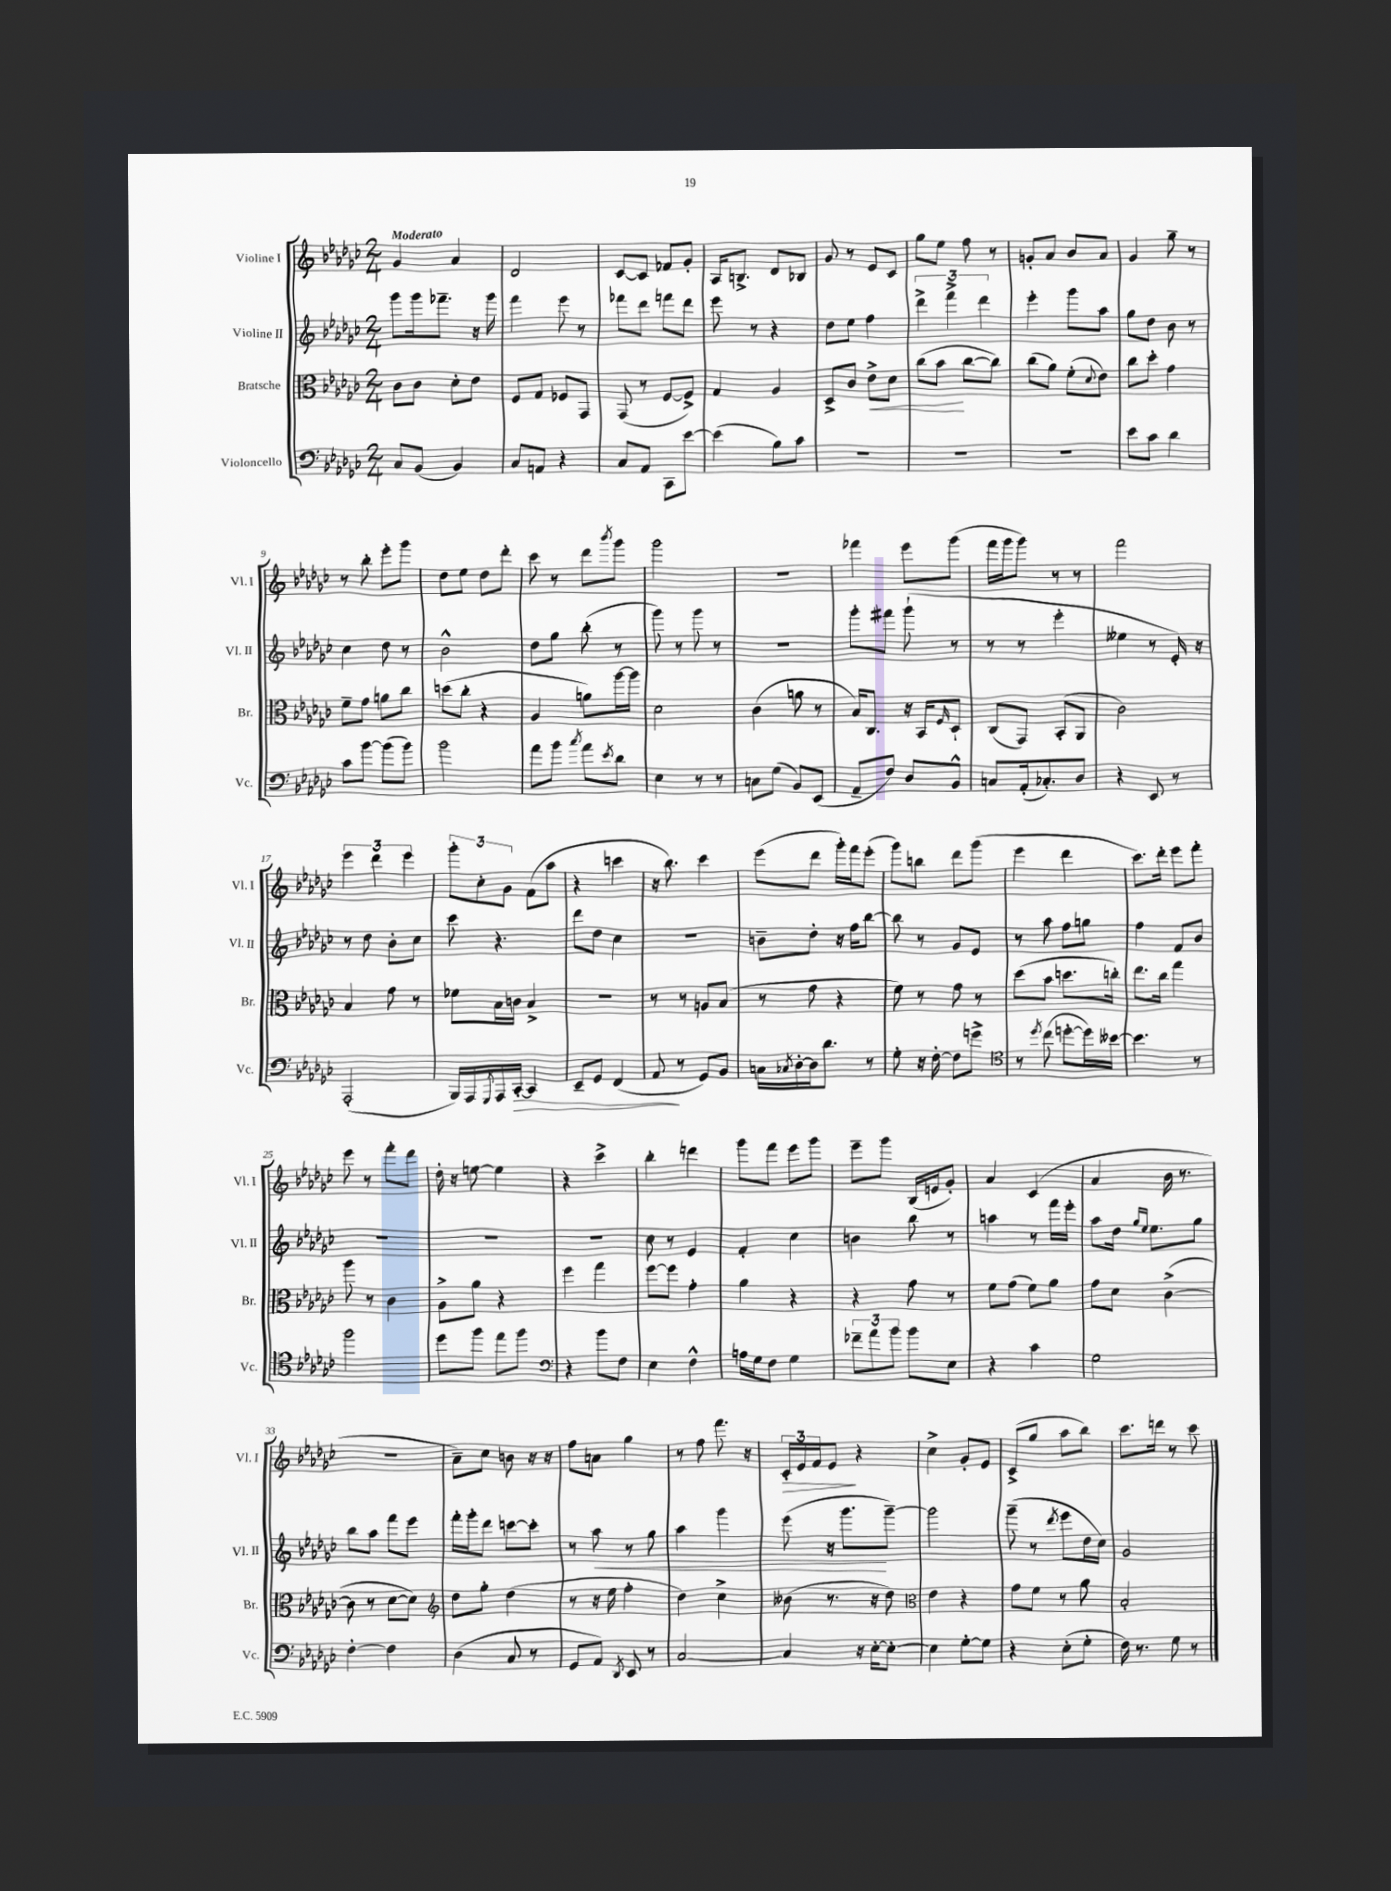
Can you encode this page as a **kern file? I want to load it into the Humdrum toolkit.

**kern	**dynam	**kern	**dynam	**kern	**dynam	**kern	**dynam
*part4	*part4	*part3	*part3	*part2	*part2	*part1	*part1
*staff4	*staff4	*staff3	*staff3	*staff2	*staff2	*staff1	*staff1
*I"Violoncello	*	*I"Bratsche	*	*I"Violine II	*	*I"Violine I	*
*I'Vc.	*	*I'Br.	*	*I'Vl. II	*	*I'Vl. I	*
*clefF4	*	*clefC3	*	*clefG2	*	*clefG2	*
*k[b-e-a-d-g-c-]	*	*k[b-e-a-d-g-c-]	*	*k[b-e-a-d-g-c-]	*	*k[b-e-a-d-g-c-]	*
*M2/4	*	*M2/4	*	*M2/4	*	*M2/4	*
=1	=1	=1	=1	=1	=1	=1	=1
!	!	!	!	!	!	!LO:TX:a:B:t=Moderato	!
8C-/L	.	8c-\L	.	8ggg-\L	.	4g-/	.
(8BB-/J	.	8c-\J	.	16ggg-\k	.	.	.
.	.	.	.	8.fff-X~\J	.	.	.
4BB-/)	.	8d-'\L	.	.	.	4a-/	.
.	.	8e-\J	.	16r	.	.	.
.	.	.	.	16ggg-\	.	.	.
=2	=2	=2	=2	=2	=2	=2	=2
8C-/L	.	8F/L	.	4fff\	.	2d-/	.
8AAn/J	.	8G-/J	.	.	.	.	.
4r	.	8F-X/L	.	8eee-\	.	.	.
.	.	8GG-/J	.	8r	.	.	.
=3	=3	=3	=3	=3	=3	=3	=3
8C-/L	.	(8GG-/	.	8fff-X\L	.	[8c-/L	.
8AA-/J	.	8r	.	8ddd-\J	.	8c-/J]	.
8CC-\L	.	[8F/L	.	8fffn\L	.	8f-X/L	.
[8e-\J	.	8F^/J])	.	8ddd-\J	.	8g-'/J	.
=4	=4	=4	=4	=4	=4	=4	=4
(4e-\]	.	4G-/	.	8eee-\	.	16A-/KL	.
.	.	.	.	.	.	8.Bn^/J	.
.	.	.	.	8r	.	.	.
8B-\L)	.	4A-/	.	4r	.	8d-/L	.
8c-\J	.	.	.	.	.	8B-X/J	.
=5	=5	=5	=5	=5	=5	=5	=5
2r	.	8D-^/L	.	8dd-\L	.	8g-/	.
.	.	8c-/J	.	8ee-\J	.	8r	.
!	!	!	!LO:HP:b	!	!	!	!
.	.	8e-^\L	<	4ff\	.	8e-/L	.
.	.	8d-\J	.	.	.	8c-/J	.
=6	=6	=6	=6	=6	=6	=6	=6
2r	.	(8cc-\L	.	6ddd-^\	.	8gg-\L	.
.	.	8b-\J	.	.	.	8ee-\J	.
.	.	.	.	6fff^\	.	.	.
.	.	[8cc-\L	[	.	.	8ff\	.
.	.	.	.	6ddd-\	.	.	.
.	.	8cc-\J])	.	.	.	8r	.
=7	=7	=7	=7	=7	=7	=7	=7
2r	.	(8cc-\L	.	4eee-'\	.	8gn'/L	.
.	.	8a-\J)	.	.	.	8a-/J	.
.	.	(8f'\L	.	8ggg-\L	.	8b-/L	.
.	.	8qqd-/	.	.	.	.	.
.	.	8e-\J)	.	8aa-\J	.	8a-/J	.
=8	=8	=8	=8	=8	=8	=8	=8
8e-\L	.	8cc-\L	.	8gg-\L	.	4g-/	.
8c-\J	.	8dd-'\J	.	8dd-\J	.	.	.
4d-\	.	4g-\	.	8b-\	.	8gg-~\	.
.	.	.	.	8r	.	8r	.
!!LO:LB:g=z
=9	=9	=9	=9	=9	=9	=9	=9
8c-\L	.	8f~\L	.	4cc-\	.	8r	.
[8b-\J	.	8g-\J	.	.	.	8bb-'\	.
(8b-\L]	.	8an\L	.	8dd-\	.	8eee-'\L	.
8b-\J)	.	8cc-\J	.	8r	.	8ggg-\J	.
=10	=10	=10	=10	=10	=10	=10	=10
2b-\	.	(8ddn\L	.	2b-^^\	.	8dd-\L	.
.	.	8cc-'\J	.	.	.	8ee-\J	.
.	.	4r	.	.	.	8dd-\L	.
.	.	.	.	.	.	8ddd-'\J	.
=11	=11	=11	=11	=11	=11	=11	=11
8a-\L	.	4A-/	.	8dd-\L	.	8ccc-\	.
8b-\J	.	.	.	8gg-\J	.	8r	.
8qcc-/	.	.	.	.	.	.	.
8a-\L	.	8an\L)	.	(8bb-'\	.	8ddd-\L	.
8qe-/	.	.	.	.	.	8qbbb-/	.
8d-\J	.	[16aa-\L	.	8r	.	8ggg-\J	.
.	.	16aa-\JJ]	.	.	.	.	.
=12	=12	=12	=12	=12	=12	=12	=12
4E-\	.	2d-\	.	8ggg-\)	.	2ggg-\	.
.	.	.	.	8r	.	.	.
8r	.	.	.	8ggg-\	.	.	.
8r	.	.	.	8r	.	.	.
=13	=13	=13	=13	=13	=13	=13	=13
8Cn\L	.	(4c-\	.	2r	.	2r	.
(8G-\J	.	.	.	.	.	.	.
8BB-/L)	.	8an\	.	.	.	.	.
(8EE-/J	.	8r	.	.	.	.	.
=14	=14	=14	=14	=14	=14	=14	=14
8AA-~/L	.	16B-/KL)	.	8ggg-'\L	.	4fff-X\	.
.	.	8.C-/J	.	.	.	.	.
8F/J)	.	.	.	8fff#X\J	.	.	.
8D-/L	.	16r	.	(8ggg-`\	.	8eee-\L	.
.	.	16BB-/KL	.	.	.	.	.
.	.	16qqF/	.	.	.	.	.
8BB-^^/J	.	8D-`/J	.	8r	.	(8ggg-\J	.
=15	=15	=15	=15	=15	=15	=15	=15
8Cn/L	.	(8C-/L	.	8r	.	16fff\LL	.
.	.	.	.	.	.	16ggg-\J	.
(16AA-'/k	.	8GG-/J)	.	8r	.	8ggg-\J)	.
8.C-X'/)	.	.	.	.	.	.	.
.	.	(8BB-'/L	.	4eee-'\	.	8r	.
8D-/J	.	8AA-/J	.	.	.	8r	.
=16	=16	=16	=16	=16	=16	=16	=16
4r	.	2c-\)	.	4ee--X\	.	2fff\	.
8EE-/	.	.	.	8r	.	.	.
8r	.	.	.	16e-'/)	.	.	.
.	.	.	.	16r	.	.	.
!!LO:LB:g=z
=17	=17	=17	=17	=17	=17	=17	=17
(2AAA-'/	.	4B-/	.	8r	.	6eee-\	.
.	.	.	.	8dd-\	.	.	.
.	.	.	.	.	.	6ddd-\	.
.	.	8g-\	.	8b-'\L	.	.	.
.	.	.	.	.	.	6eee-\	.
.	.	8r	.	8cc-\J	.	.	.
=18	=18	=18	=18	=18	=18	=18	=18
16BBB-/LL)	.	8f-X\L	.	8ccc-\	.	12ggg-'\L	.
16AAA-/	.	.	.	.	.	.	.
.	.	.	.	.	.	12cc-'\	.
8qGGG-/	.	.	.	.	.	.	.
16AAA-/	.	16B-\L	.	4.r	.	.	.
.	.	.	.	.	.	12g-\J	.
!	!LO:HP:b	!	!	!	!	!	!
[16CC-'/JJ	>	16cn\JJ	.	.	.	.	.
4CC-/]	.	4B-^/	.	.	.	(8f\L	.
.	.	.	.	.	.	8aa-\J	.
=19	=19	=19	=19	=19	=19	=19	=19
8EE-~/L	.	2r	.	8ddd-\L	.	4r	.
8GG-/J	.	.	.	8dd-\J	.	.	.
(4FF/	.	.	.	4cc-\	.	4cccn\	.
=20	=20	=20	=20	=20	=20	=20	=20
8AA-/	.	8r	.	2r	.	16r	.
.	.	.	.	.	.	8.bb-\)	.
8r	]	8r	.	.	.	.	.
8GG-/L)	.	8An/L	.	.	.	4ccc-\	.
8BB-/J	.	(8B-/J	.	.	.	.	.
=21	=21	=21	=21	=21	=21	=21	=21
16Cn\LL	.	8r	.	8bn~\L	.	(8eee-\L	.
8qC-X/	.	.	.	.	.	.	.
[16D-'\	.	.	.	.	.	.	.
16D-\J]	.	8g-\	.	8dd-'\J	.	8ddd-\J	.
8.d-\J	.	.	.	.	.	.	.
.	.	4r	.	16r	.	16ggg-'\LL)	.
.	.	.	.	16ff\KL	.	16fff\J	.
8r	.	.	.	[8bb-\J	.	(8eee-'\J	.
=22	=22	=22	=22	=22	=22	=22	=22
8G-'\	.	8f\)	.	8bb-\]	.	8ggg-\L)	.
16r	.	8r	.	8r	.	8bbn\J	.
[16F'\	.	.	.	.	.	.	.
8F\L]	.	8g-\	.	8g-/L	.	8ddd-\L	.
8gn^\J	.	8r	.	8e-/J	.	(8ggg-\J	.
=23	=23	=23	=23	=23	=23	=23	=23
*clefC4	*	*	*	*	*	*	*
8r	.	(8dd-\L	.	8r	.	4eee-\	.
8qdd-/	.	.	.	.	.	.	.
(8cc-\	.	8b-\J	.	8aa-\	.	.	.
[8ddn'\L	.	8.ddn\L	.	8ff\L	.	4ddd-\	.
16dd\L])	.	.	.	8ggn\J	.	.	.
[16b--X\JJ	.	16ccn'\Jk)	.	.	.	.	.
=24	=24	=24	=24	=24	=24	=24	=24
4.b--\]	.	8.ee-\L	.	4ff\	.	8.ccc-\L)	.
.	.	16cc-\Jk	.	.	.	16ddd-'\Jk	.
.	.	4gg-\	.	8f/L	.	8eee-\L	.
8r	.	.	.	8b-/J	.	8fff'\J	.
!!LO:LB:g=z
=25	=25	=25	=25	=25	=25	=25	=25
2ff\	.	8aa-\	.	2r	.	8eee-\	.
.	.	8r	.	.	.	8r	.
.	.	4c-\	.	.	.	8fff'\L	.
.	.	.	.	.	.	8ddd-\J	.
=26	=26	=26	=26	=26	=26	=26	=26
8dd-\L	.	8A-^\L	.	2r	.	16dd-'\	.
.	.	.	.	.	.	16r	.
8ff\J	.	8a-\J	.	.	.	[8een\	.
8ee-\L	.	4r	.	.	.	4ee\]	.
8ff\J	.	.	.	.	.	.	.
=27	=27	=27	=27	=27	=27	=27	=27
*clefF4	*	*	*	*	*	*	*
4r	.	4ff\	.	2r	.	4r	.
8b-\L	.	4gg-\	.	.	.	4ccc-^\	.
8F\J	.	.	.	.	.	.	.
=28	=28	=28	=28	=28	=28	=28	=28
4E-\	.	[8ff\L	.	8cc-\	.	4bb-'\	.
.	.	8ff\J]	.	8r	.	.	.
4F^^\	.	4g-'\	.	4e-/	.	4dddn\	.
=29	=29	=29	=29	=29	=29	=29	=29
16An\LL	.	4a-\	.	4f'/	.	8ggg-\L	.
16G-\J	.	.	.	.	.	.	.
8F\J	.	.	.	.	.	8fff\J	.
4G-\	.	4r	.	4cc-\	.	8eee-\L	.
.	.	.	.	.	.	8ggg-\J	.
=30	=30	=30	=30	=30	=30	=30	=30
12f-X~\L	.	4r	.	4bn\	.	8eee-~\L	.
12a-\	.	.	.	.	.	.	.
.	.	.	.	.	.	8ggg-\J	.
12b-\J	.	.	.	.	.	.	.
8b-\L	.	8g-\	.	8bb-\	.	(16B-/LL	.
.	.	.	.	.	.	16en/J	.
8E-\J	.	8r	.	8r	.	8g-'/J)	.
=31	=31	=31	=31	=31	=31	=31	=31
4r	.	8f\L	.	4aan\	.	4a-/	.
.	.	(8g-\J	.	.	.	.	.
4c-\	.	8f\L)	.	8r	.	(4c-/	.
.	.	8a-\J	.	16fff\LL	.	.	.
.	.	.	.	16eee-'\JJ	.	.	.
=32	=32	=32	=32	=32	=32	=32	=32
2G-\	.	8g-\L	.	8aa-\L	.	4a-/	.
.	.	8d-\J	.	16dd-\Jk	.	.	.
.	.	.	.	16qqgg-/LL	.	.	.
.	.	.	.	16qqee-/JJ	.	.	.
.	.	.	.	8.ee-\L	.	.	.
.	.	([4c-^\	.	.	.	16b-\	.
.	.	.	.	.	.	8.r	.
.	.	.	.	8gg-\J	.	.	.
!!LO:LB:g=z
=33	=33	=33	=33	=33	=33	=33	=33
[4F'\	.	8c-\]	.	8bb-\L	.	2r	.
.	.	8r	.	8aa-\J	.	.	.
4F\]	.	[8d-\L	.	8fff\L	.	.	.
.	.	8d-\J])	.	8eee-\J	.	.	.
=34	=34	=34	=34	=34	=34	=34	=34
*	*	*clefG2	*	*	*	*	*
(4D-\	.	8dd-\L	.	16fff'\LL	.	8a-~\L)	.
.	.	.	.	16ggg-'\J	.	.	.
.	.	8gg-'\J	.	8ddd-\J	.	8cc-\J	.
8C-/	.	(4dd-\	.	[8cccn\L	.	8bn\	.
8r	.	.	.	8ccc'\J]	.	16r	.
.	.	.	.	.	.	16r	.
=35	=35	=35	=35	=35	=35	=35	=35
8GG-/L	.	8r	.	8r	.	8ff\L	.
!	!	!	!	!	!LO:HP:b	!	!
8AA-/J)	.	16r	.	8aa-\	<	8an\J	.
.	.	16ee-\	.	.	.	.	.
8qDD-/	.	.	.	.	.	.	.
8EE-/	.	4ff'\	.	8r	.	4gg-\	.
8r	.	.	.	8gg-\	.	.	.
=36	=36	=36	=36	=36	=36	=36	=36
[2C-/	.	4dd-\)	.	4aa-\	.	8r	.
.	.	.	.	.	.	8ff\	.
.	.	4cc-^\	.	4ggg-\	.	8.fff\	.
.	.	.	.	.	.	16r	.
=37	=37	=37	=37	=37	=37	=37	=37
!	!	!	!	!	!	!	!LO:HP:b
4C-/]	.	(8b--X\	.	(8eee-\	.	24c-'/LL	>
.	.	.	.	.	.	24e-/	.
.	.	.	.	.	.	24f/J	.
.	.	8.r	.	16r	.	8e-/J	.
.	.	.	.	8.ggg-\L	.	.	.
16r	.	.	.	.	.	4r	]
[16E-'\KL	.	16r	.	.	.	.	.
8E-'\J_	.	8dd-\)	.	[8ggg-~\J)	[	.	.
=38	=38	=38	=38	=38	=38	=38	=38
*	*	*clefC3	*	*	*	*	*
4E-\]	.	4e-\	.	2ggg-\]	.	4cc-^\	.
[8G-'\L	.	4r	.	.	.	8g-'/L	.
8G-\J]	.	.	.	.	.	8e-/J	.
=39	=39	=39	=39	=39	=39	=39	=39
4r	.	8g-\L	.	(8ggg-~\	.	(8c-^/L	.
.	.	8f\J	.	8r	.	8gg-/J	.
.	.	.	.	8qddd-/	.	.	.
(8E-'\L	.	8r	.	8eee-\L	.	8aa-\L	.
8G-'\J	.	8a-\	.	16dd-\L	.	8bb-\J)	.
.	.	.	.	16cc-\JJ)	.	.	.
=40	=40	=40	=40	=40	=40	=40	=40
16F\)	.	2B-'/	.	2g-/	.	8.ccc-\L	.
8.r	.	.	.	.	.	.	.
.	.	.	.	.	.	16dddn\Jk	.
8G-\	.	.	.	.	.	8r	.
8r	.	.	.	.	.	8ccc-\	.
==	==	==	==	==	==	==	==
*-	*-	*-	*-	*-	*-	*-	*-
